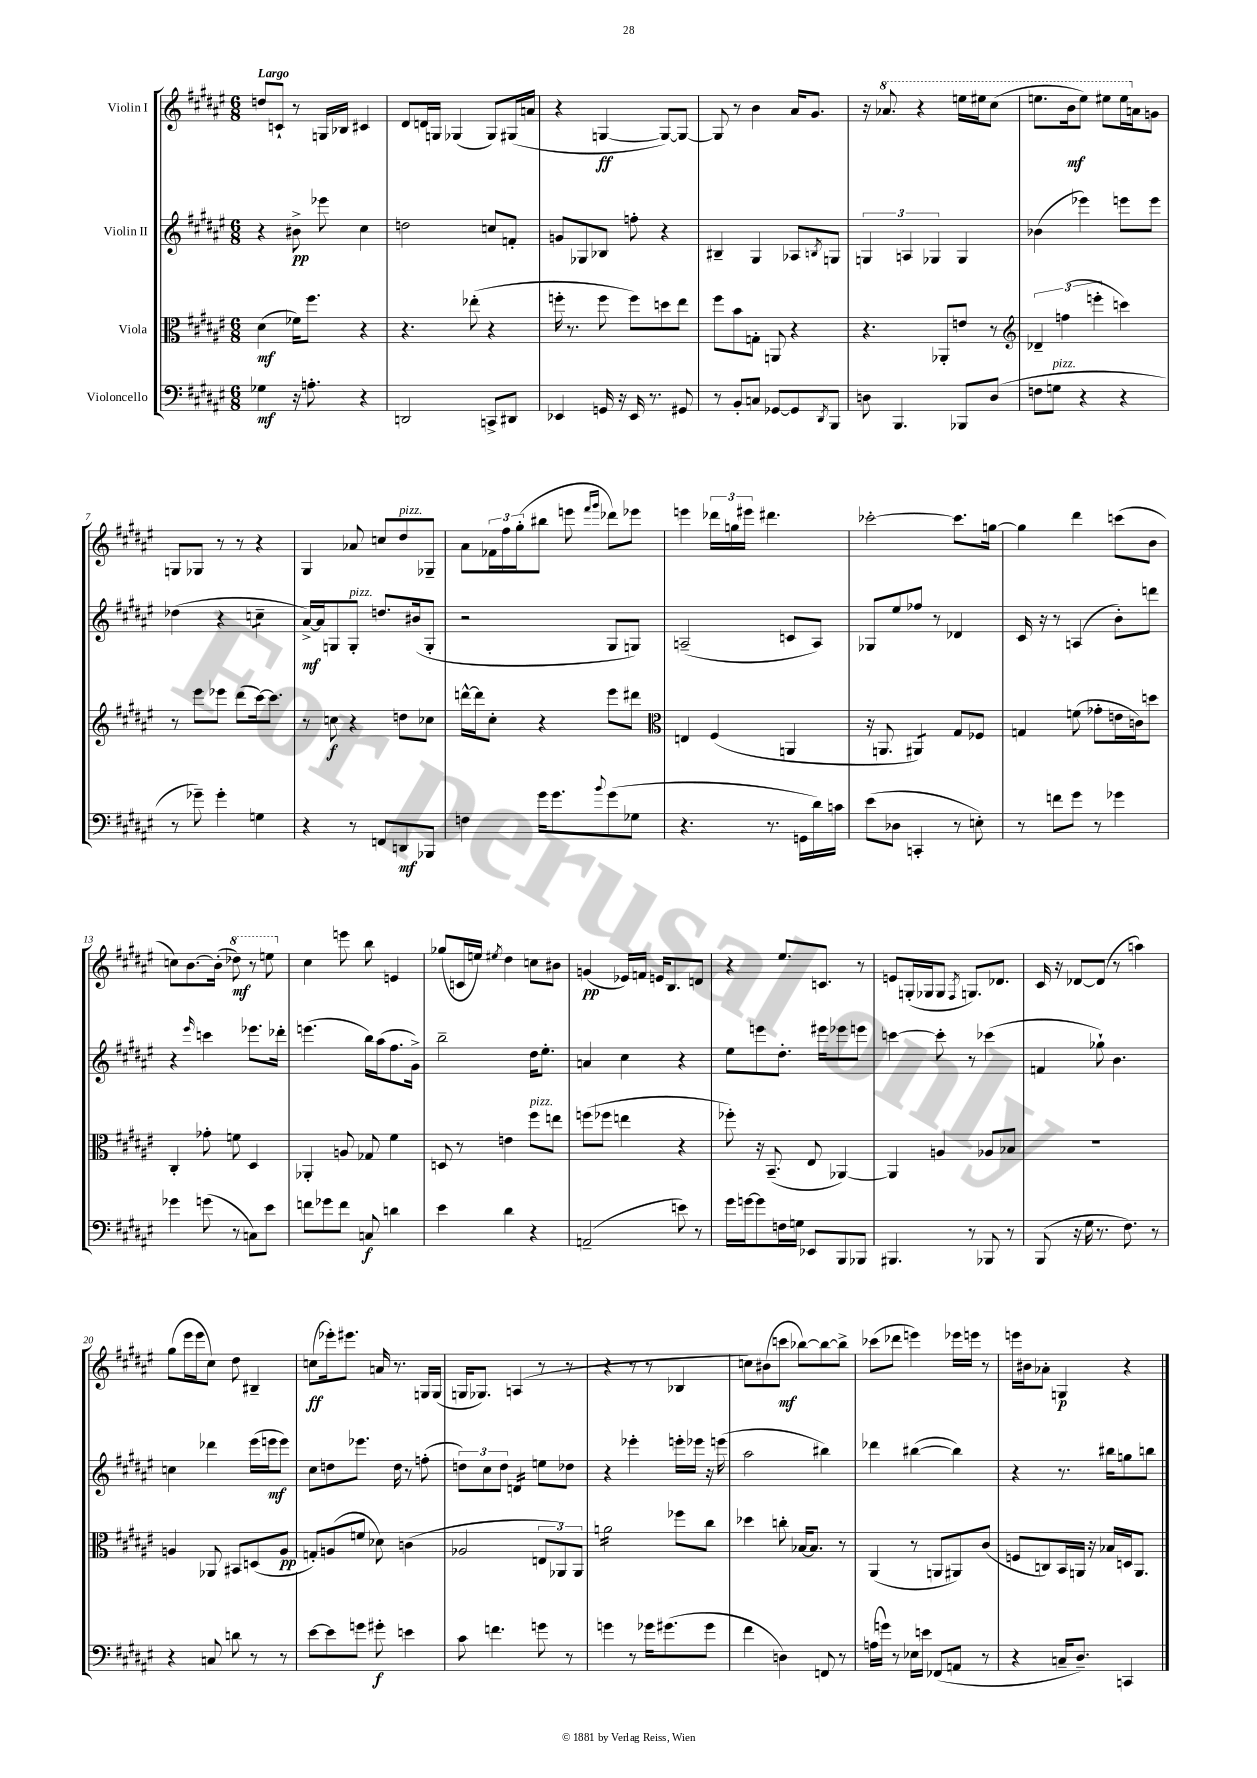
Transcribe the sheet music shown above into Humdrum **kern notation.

**kern	**kern	**kern	**kern
*staff4	*staff3	*staff2	*staff1
*clefF4	*clefC3	*clefG2	*clefG2
*k[f#c#g#d#a#e#]	*k[f#c#g#d#a#e#]	*k[f#c#g#d#a#e#]	*k[f#c#g#d#a#e#]
*M6/8	*M6/8	*M6/8	*M6/8
4G-\	(4d#\	4r	8dd/L
.	.	.	8c`/J
16r	16f-\LK)	8b#^\	8r
8.A'\	8.ff#\J	.	.
.	.	8eee-\	16G/LL
.	.	.	16B-/JJ
4r	4r	4cc#\	4c#/
=	=	=	=
2DD/	4.r	2dd\	8d#/L
.	.	.	16d/L
.	.	.	16G/JJ
.	.	.	(4G-/
.	(8ee-'\	.	.
8CC^/L	4r	8cc/L	8G-/L)
8DD#/J	.	8f'/J	(16G#/L
.	.	.	16a/JJ
=	=	=	=
4EE-/	16ff'\	8g/L	4r
.	8.r	.	.
.	.	8G-/	.
16GG/	8ff\	8B-/J	[4G/
16r	.	.	.
16EE-/	8ff\L)	8ff'\	.
8.r	.	.	.
.	8dd\	4r	8G/_L)
8GG#/	8ee#\J	.	8G/_J
=	=	=	=
8r	8ff#\L	4B#~/	8G/]
8BB'/L	8b\	.	8r
8C/J	8G'\J	4G#/	4b\
[8GG-/L	8AA/	.	.
8GG-/]	4r	8A-/L	16a#/LK
.	.	.	8.g#/J
8qDD#/	.	8qB/	.
8BBB/J	.	8G/J	.
=	=	=	=
8D\	4.r	6G/	16r
.	.	.	8.aa-/
4.BBB/	.	.	.
.	.	6A/	.
.	.	.	4r
.	.	6G-/	.
.	8AA-'/L	.	.
8BBB-/L	8e/J	4G-/	16eee\LL
.	.	.	16eee#\J
(8D/J	8r	.	(8ccc#\J
=	=	=	=
*	*clefG2	*	*
8F\L	6d-~/	(4b-\	8.eee\L
8G\J	.	.	.
.	(6ff\	.	.
.	.	.	16bb\k
4r	.	4eee-\)	8eee\J)
.	6eee'\	.	.
.	.	.	8eee#\L
4r	4ccc\)	8eee\L	16eee#\L
.	.	.	16a\J
.	.	8eee\J	8g\J
=	=	=	=
8r	8r	(4dd-\	8G/L
8g-~\)	8eee#\L	.	8G-/J
4g-'\	8eee-\J	4r	8r
.	(8ddd#\L	.	8r
4G\	[16ccc#\k)	4cc~\	4r
.	8.ccc#\]J	.	.
=	=	=	=
4r	8r	[16a#^/LL)	4G#/
.	.	16a#/]J	.
.	8cc\	8G/	.
8r	4r	8G'/J	8a-/
8FF/L	.	8.dd/L	8cc/L
8DD/	8dd\L	.	8dd#/
.	.	(16b#/k	.
8BBB-/J	8cc-\J	8G'/J	8G-~/J
=	=	=	=
4F\	[16ddd^^\LL	2r	8a#\L
.	16ddd\]J	.	.
.	8cc#'\J	.	24f-\L
.	.	.	24ff#\
.	.	.	(24gg#'\J
16g#\LK	4r	.	8bb#\J
8.g#\	.	.	.
.	.	.	8eee\
.	.	.	16qqfff#/LL
8qqb/	.	.	16qqggg#/JJ
(8g#\	8eee#\L	8G#/L	8ddd-\L)
8G-\J	8ddd#\J	8G/J)	8eee-\J
=	=	=	=
*	*clefC3	*	*
4.r	4E/	(2A~/	4eee\
.	(4F#/	.	24ddd-\LL
.	.	.	24gg\
.	.	.	24eee#\JJ
8.r	.	.	4.ddd#\
.	4AA/	8c/L	.
16GG\LL	.	.	.
16d#\)	.	8A/J)	.
16c\JJ	.	.	.
=	=	=	=
(8e#\L	16r	8G-/L	[2ccc-'\
.	8.AA/	.	.
8D-\J	.	8ee#/	.
4CC'/	4AA#/)	8ff-/J	.
.	.	8r	.
8r	8G#/L	4d-/	8.ccc-\]L
8E'\)	8F-/J	.	.
.	.	.	[16gg\Jk
=	=	=	=
8r	4G/	16c#/	4gg\]
.	.	16r	.
8f\L	.	8r	.
8g#\J	(8f\	(4A/	4ddd#\
8r	8g-'\L	.	.
4g-\	16e\L	8b'\L)	(8ccc\L
.	16c\J)	.	.
.	8dd\J	8ddd\J	8b\J
=	=	=	=
4g-\	4C#'/	4r	8cc\L)
.	.	.	[8.b\
.	.	16qqeee#/	.
(8g\	8g-'\	4ccc\	.
.	.	.	(16b'\]Jk
8r	8f\	.	8ddd-\)
8C\L)	4D#/	8.eee-\L	8r
8e#\J	.	.	8eee\
.	.	16ddd-'\Jk	.
=	=	=	=
8f\L	4AA-'/	(4.eee\	4cc#\
8g-\	.	.	.
8f\J	8A/	.	8eee\
8C/	8G-/	16bb\LL)	8bb\
.	.	(16aa#\J	.
4d\	4f#\	8.ff#\	4e/
.	.	16g#^\Jk)	.
=	=	=	=
4e#\	8D/	2bb~\	(8gg-/L
.	8r	.	16c/L
.	.	.	16ee/JJ)
.	.	.	8qee#/
4d#\	4e\	.	4dd#\
4r	8ff#\L	16dd#\LK	8cc\L
.	.	8.ee#'\J	.
.	8ee\J	.	8b#\J
=	=	=	=
(2AA~/	(8ff\L	4a/	(4g/
.	8ff-\J	.	.
.	4ee\	4cc#\	16e-/LL)
.	.	.	16f/JJ
.	.	.	16e/LK
.	.	.	8.B/
8e\)	4r	4r	.
8r	.	.	8d/J
=	=	=	=
16g#\LL	8ff-'\)	8ee#\L	4r
[16g\J	.	.	.
8g\]	16r	8eee\	.
.	(8.BB~/	.	.
16F\L	.	8.dd#'\J	8.ee#/L
16G\JJ	.	.	.
8EE-/L	8E#/	.	.
.	.	16eee#\LK	8.c/J
8BBB/	[4AA-/)	8eee-\	.
8BBB-/J	.	8eee\J	8r
=	=	=	=
4.BBB#/	4AA-/]	[4ccc\	8e/L
.	.	.	(16G'/L
.	.	.	16G-/J
.	4A/	8ccc'\]	8G-/J
.	.	.	8qF#/
8r	.	8r	8.G/L)
8BBB-/	8A-/L	(4ccc-\	.
.	.	.	8.d-/J
8r	8B-/J	.	.
=	=	=	=
(8BBB/	2.r	4f/	16c#/
.	.	.	16r
16r	.	.	[8d-/L
16G#\	.	.	.
8.r	.	8gg-`\)	(8d-/]J
.	.	4.b\	8r
8.F#\)	.	.	.
.	.	.	4aa\)
8r	.	.	.
=	=	=	=
4r	4A/	4cc\	(8gg#\L
.	.	.	16eee#\L
.	.	.	16eee#\J
8C/	8AA-/	4ddd-\	8cc#\J)
8d\	8BB#/L	.	8dd#\
8r	(8D/	(16eee#\LL	4B#~/
.	.	16eee\J	.
8r	8A/J	8eee\J)	.
=	=	=	=
[8e#\L	8G'/L)	8cc#\L	(8cc\L
8e#\]	(8A/	8dd\	16eee-'\k)
.	.	.	8.eee#\J
8g\J	8f/J	8.eee-\J	.
8g#'\	8d-\)	.	16a/
.	.	16dd\	8.r
4e\	(4c\	8r	.
.	.	(8ff'\	16G/LL
.	.	.	(16G/JJ
=	=	=	=
8c#\	2A-/	12dd\L)	16G/LK
.	.	.	8.G-/J)
.	.	12cc#\	.
4.f\	.	.	.
.	.	12dd\J	.
.	.	4d/	(4A/
8g\	12E/L	8ee\L	8r
.	12AA-/)	.	.
8r	.	8dd-\J	8r
.	12AA-/J	.	.
=	=	=	=
4g\	2a\	4r	4r
8r	.	4eee-'\	8r
16g-\LK	.	.	8r
(8.g#\	.	.	.
.	8ff-\L	16eee'\LL	4B-/
.	.	16eee-\JJ	.
8g#\J	8cc#\J	16r	.
.	.	(16eee\	.
=	=	=	=
4f#\	4dd-\	2aa#\	8cc\L)
.	.	.	(8b#\
4D\)	8cc'\	.	8ccc\J
.	[16B-/LK	.	[8bb-\L)
.	8.B-/]J	.	.
8FF/	.	4bb#\)	8bb-\_
8r	8r	.	8bb-^\]J
=	=	=	=
(16A\LL	(4AA#/	4ddd-\	(8ccc-\L
16g\JJ)	.	.	.
8r	.	.	8ddd-\J
16E-\LL	8r	([4bb#\	4eee\)
16e\JJ	.	.	.
(8FF-/L	8AA/L	.	.
8AA/J	8AA#/)	4bb#\])	16eee-\LL
.	.	.	16eee\JJ
8r	(8c#/J	.	8r
=	=	=	=
4r	8F/L	4r	16eee\LL
.	.	.	16b#\J
.	8C/)	.	8a-'\J
16C~/LK	16BB/L	8.r	4G/
8.D#~/J)	16AA/JJ	.	.
.	16r	.	.
.	16B-/LL	16bb#\LK	.
4CC/	16D/J	8gg\	4r
.	8.AA/J	.	.
.	.	8bb\J	.
==	==	==	==
*-	*-	*-	*-
